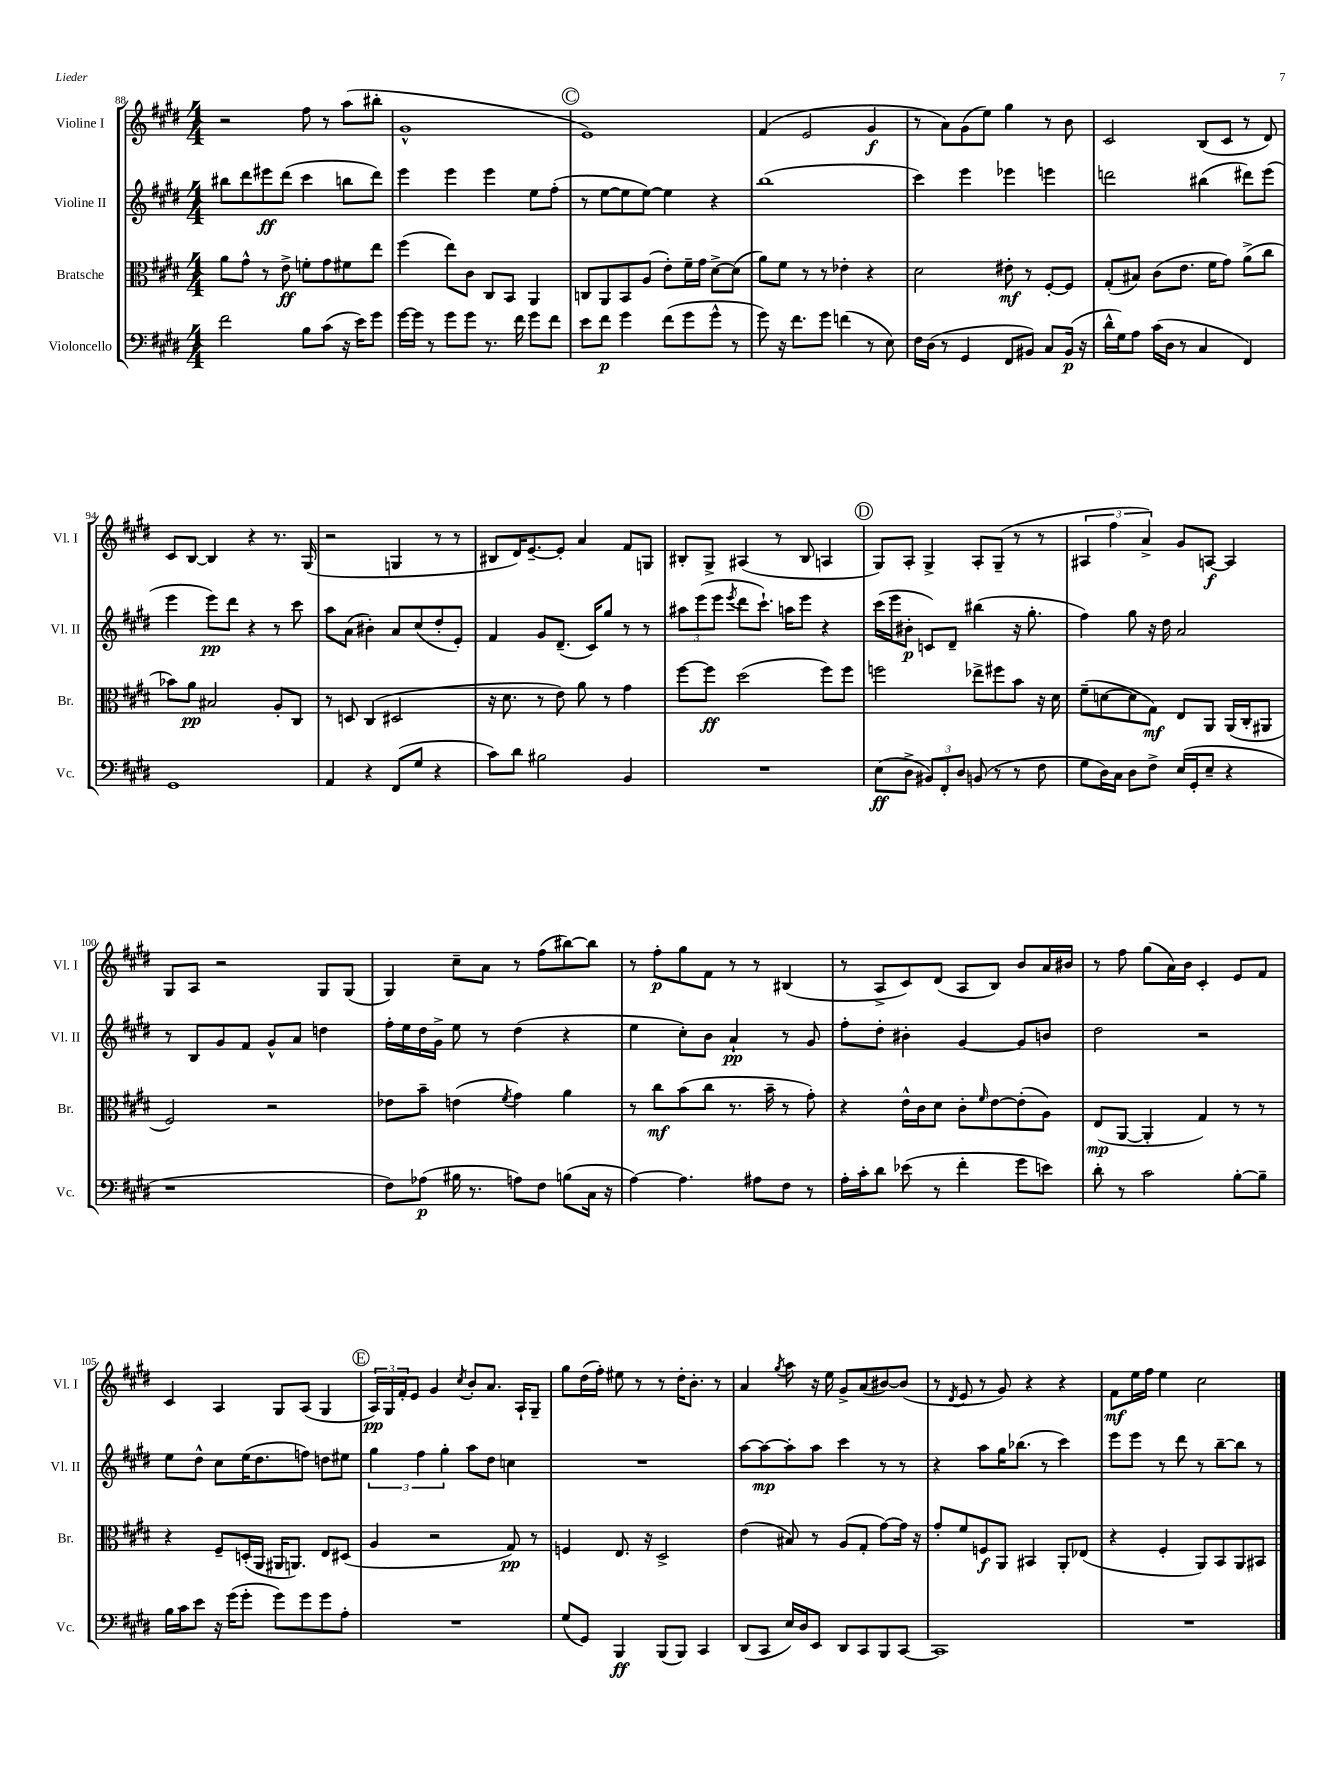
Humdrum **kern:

**kern	**kern	**kern	**kern
*staff4	*staff3	*staff2	*staff1
*clefF4	*clefC3	*clefG2	*clefG2
*k[f#c#g#d#]	*k[f#c#g#d#]	*k[f#c#g#d#]	*k[f#c#g#d#]
*M4/4	*M4/4	*M4/4	*M4/4
2f#\	8a\L	8bb#\L	2r
.	8g#^^\J	8ddd#\	.
.	8r	8eee#\	.
.	8e^\	(8ddd#\J	.
8B\L	8f'\L	4ccc#\	8ff#\
(8c#\J	8g#\	.	8r
16r	8f#\	8bb\L	(8aa\L
16e\LK)	.	.	.
8g#\J	8ee\J	8ddd#\J)	8bb#'\J
=	=	=	=
[16g#\LL	(4ff#\	4eee\	1g#^^
16g#\]JJ	.	.	.
8r	.	.	.
8g#\L	8ee\L)	4eee\	.
8g#\J	8c#\J	.	.
8.r	8C#/L	4eee\	.
.	8BB/J	.	.
16f#\	.	.	.
8g#\L	4AA/	8ee\L	.
8f#\J	.	(8ff#'\J	.
=	=	=	=
8e\L	8C/L	8r	1e)
8f#\J	8AA/	[8ee\L	.
4g#\	8BB/	8ee\]	.
.	(8A/J	[8ee\J)	.
(8f#\L	8e'\L)	4ee\]	.
8g#\	16f#~\L	.	.
.	16g#\JJ	.	.
8g#^^\J	[8d#^\L	4r	.
8r	(8d#\]J	.	.
=	=	=	=
8g#\)	8a\L)	(1bb	(4f#/
16r	8f#\J	.	.
8.f#\L	.	.	.
.	8r	.	2e/
8g#\J	8r	.	.
(4f\	4e-'\	.	.
8r	4r	.	4g#/
8E\)	.	.	.
=	=	=	=
16F#\LL	2d#\	4ccc#\)	8r
(16D#\JJ	.	.	.
8r	.	.	8a\L)
4GG#/	.	4eee\	(8g#\
.	.	.	8ee\J)
8FF#/L	8e#'\	4eee-\	4gg#\
8BB#/J)	8r	.	.
8C#/L	[8F#'/L	4eee\	8r
(16BB#/Jk	8F#/]J	.	8b\
16r	.	.	.
=	=	=	=
16d#^^\LL	(8G#'/L	2ddd\	2c#/
16G#\J)	.	.	.
8A\J	8B#/J)	.	.
(16c#\LL	(8c#\L	.	.
16D#\JJ	.	.	.
8r	8.e\J	.	.
4C#/	.	(4bb#\	(8B/L
.	16f#\LK	.	.
.	8g#\J)	.	8c#/J
4FF#/)	(8a^\L	8ddd#\L)	8r
.	8cc#\J	(8eee\J	8d#/)
=	=	=	=
1GG#	8b-\L)	4eee\	8c#/L
.	8a\J	.	[8B/J
.	2B#/	8eee\L)	4B/]
.	.	8ddd#\J	.
.	.	4r	4r
.	8A'/L	8r	8.r
.	8C#/J	8ccc#\	.
.	.	.	(16G#/
=	=	=	=
4AA/	8r	8aa\L	2r
.	8D/	(8a\J	.
4r	(4C#/	4b#'\)	.
(8FF#/L	2D#/	8a/L	4G/
8G#/J	.	(8cc#/	.
4r	.	8dd#'/	8r
.	.	8e'/J)	8r
=	=	=	=
8c#\L)	16r	4f#/	8B#/L
.	8.d#\	.	.
8d#\J	.	.	16d#/K)
.	.	.	[8.e~/
2B#\	8r	8g#/L	.
.	8e\)	(8.d#~/J	8e'/]J
.	8a\	.	4a/
.	.	16c#/LK)	.
.	8r	8gg#/J	.
4BB/	4g#\	8r	8f#/L
.	.	8r	8G/J
=	=	=	=
1r	[8ff#\L	12aa#\L	8B#'/L
.	.	(12eee\	.
.	8ff#\]J	.	8G#^/J
.	.	12eee\J	.
.	.	8qeee/	.
.	(2dd#\	8ddd#\L	(4A#/
.	.	8.ccc#`\J)	.
.	.	.	8r
.	.	16aa\LK	.
.	.	8eee\J	8B#/
.	8ff#\L)	4r	4A/
.	8ff#\J	.	.
=	=	=	=
(8E\L	2ff\	(16ccc#\LL	8G#/L)
.	.	16eee\J	.
8D#^\J	.	8b#'\J	8A'/J
12BB#/L)	.	8c/L)	4G#^/
12FF#'/	.	.	.
.	.	8d#~/J	.
12D#/J	.	.	.
(8BB/	8ee-^\L	(4bb#\	8A'/L
8r	8ff#\	.	(8G#~/J
8r	8b\J	16r	8r
.	.	8.gg#'\	.
8F#\	16r	.	8r
.	16d#\	.	.
=	=	=	=
8G#\L	(8f#~\L	4ff#\)	6A#/
16D#\L)	[8d\	.	.
.	.	.	6ff#\
16C#\JJ	.	.	.
8D#\L	8d\]	8gg#\	.
.	.	.	6a^/)
8F#^\J	8G#\J)	16r	.
.	.	16dd#\	.
(16E/LL	8E/L	2a/	8g#/L
16GG#'/J	.	.	.
8E~/J	8AA/J	.	[8A/J
4r	(16AA/LL	.	4A/]
.	16C#'/J	.	.
.	8AA#/J	.	.
=	=	=	=
1r	2F#/)	8r	8G#/L
.	.	8B/L	8A/J
.	.	8g#/	2r
.	.	8f#/J	.
.	2r	8g#^^/L	.
.	.	8a/J	.
.	.	4dd\	8G#/L
.	.	.	(8G#/J
=	=	=	=
8F#\L)	8e-\L	16ff#'\LL	4G#/)
.	.	16ee\	.
(8A-\J	8b~\J	16dd#\	.
.	.	16g#^\JJ	.
16B#\	(4e\	8ee\	8cc#~\L
8.r	.	.	.
.	.	8r	8a\J
.	8qf#/	.	.
8A\L)	4g#\)	(4dd#\	8r
8F#\J	.	.	(8ff#\L
(8B\L	4a\	4r	[8bb#\)
16C#\Jk	.	.	8bb#\]J
16r	.	.	.
=	=	=	=
[4A\)	8r	4ee\	8r
.	8cc#\L	.	8ff#'\L
4.A\]	(8b\	8cc#'\L)	8gg#\
.	8cc#\J	8b\J	8f#\J
.	8.r	4a`/	8r
8A#\L	.	.	8r
.	16b~\	.	.
8F#\J	8r	8r	(4B#/
8r	8g#'\)	8g#/	.
=	=	=	=
16A'\LL	4r	8ff#'\L	8r
16c#'\J	.	.	.
8d#\J	.	8dd#'\J	8A^/L
(8e-\	16e^^\LL	4b#'\	8c#/)
.	16c#\J	.	.
8r	8d#\J	.	(8d#/J
4f#'\	8c#'\L	[4g#/	8A/L
.	16qqf#/	.	.
.	[8e\	.	8B/J)
8g#\L	(8e'\]	8g#/]L	8b/L
8e\J)	8A\J)	8b/J	16a/L
.	.	.	16b#/JJ
=	=	=	=
8d#'\	(8E/L	2dd#\	8r
8r	[8AA/J	.	8ff#\
2c#\	4AA'/]	.	(8gg#\L
.	.	.	16a\L)
.	.	.	16b\JJ
.	4G#/)	2r	4c#'/
[8B'\L	8r	.	8e/L
8B~\]J	8r	.	8f#/J
=	=	=	=
16B\LL	4r	8ee\L	4c#/
16c#\J	.	.	.
8e\J	.	8dd#^^\J	.
16r	8F#~/L	8cc#\L	4A/
(16g#\LK	.	.	.
8g#'\J	(16D'/L	(16ee\K	.
.	16AA/JJ	8.dd#\	.
8g#\L)	16AA#/LK	.	8G#/L
.	8.AA/J)	.	.
8g#\	.	8ff\J)	(8A/J
8g#\	8E/L	8dd\L	4G#/
8A'\J	(8D#/J	8ee#\J	.
=	=	=	=
1r	4A/	6gg#\	24A/LL)
.	.	.	24G#/
.	.	.	24f#'/J
.	.	.	8e/J
.	.	6ff#\	.
.	2r	.	4g#/
.	.	6gg#'\	.
.	.	.	8qcc#/
.	.	8aa\L	8b'/L
.	.	8dd#\J	8.a/J
.	8G#/)	4cc\	.
.	.	.	16A`/LK
.	8r	.	8G#~/J
=	=	=	=
(8G#/L	4F/	1r	8gg#\L
8GG#/J)	.	.	(16dd#\L
.	.	.	16ff#'\JJ)
4BBB/	8.E/	.	8ee#\
.	.	.	8r
.	16r	.	.
(8BBB/L	2D#^/	.	8r
8BBB/J)	.	.	16dd#'\LK
.	.	.	8.b'\J
4CC#/	.	.	.
.	.	.	8r
=	=	=	=
(8DD#/L	(4e\	[8aa\L	4a/
8CC#/J	.	8aa\_	.
.	.	.	8qgg#/
16E/LL)	8B#/)	8aa'\]	8aa\
16D#/J	.	.	.
8EE/J	8r	8aa\J	16r
.	.	.	16ee\
8DD#/L	(8A/L	4ccc#\	8g#^/L
8CC#/	8G#'/J	.	(8a/
8BBB/	[8g#\L)	8r	[8b#/)
[8CC#/J	16g#\]Jk	8r	(8b#/]J
.	16r	.	.
=	=	=	=
1CC#]	8g#'/L	4r	8r
.	.	.	8qd#/
.	8f#/	.	8e/
.	8F/	8aa\L	8r
.	8AA/J	16gg#\K	8g#/)
.	.	(8.bb-\J	.
.	4BB#/	.	4r
.	.	8r	.
.	8AA'/L	4ccc#\)	4r
.	(8E-/J	.	.
=	=	=	=
1r	4r	8eee\L	8f#\L
.	.	8eee\J	16ee\L
.	.	.	16ff#\JJ
.	4F#'/	8r	4ee\
.	.	8ddd#\	.
.	8AA/L)	8r	2cc#\
.	8BB/	[8bb~\L	.
.	8AA/	8bb\]J	.
.	8BB#/J	8r	.
==	==	==	==
*-	*-	*-	*-
